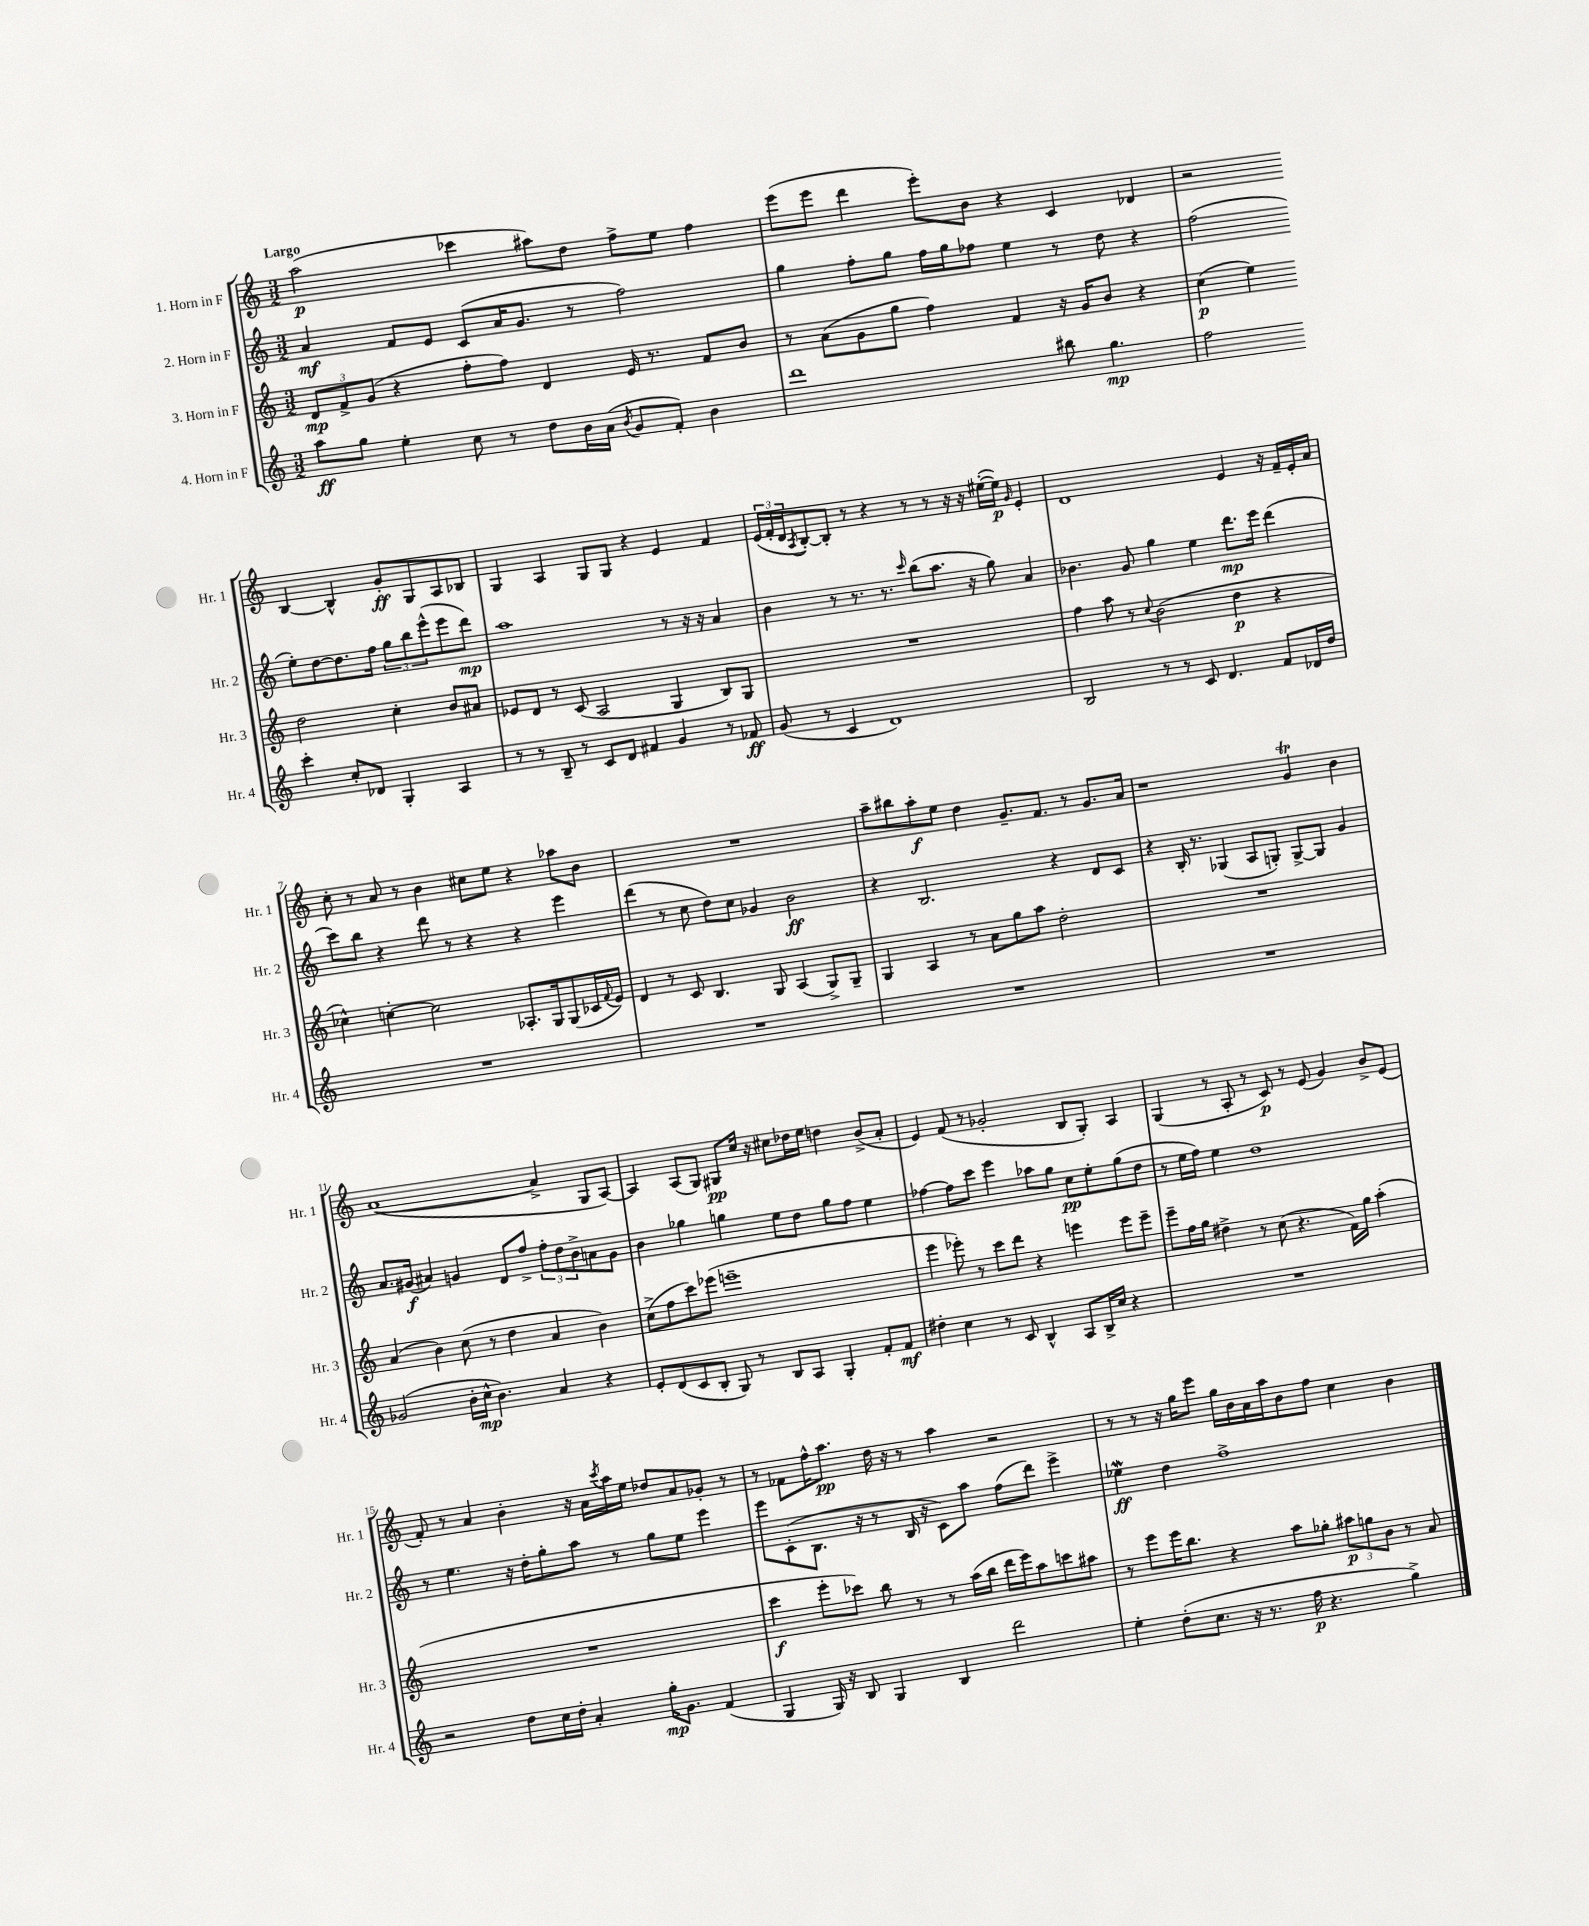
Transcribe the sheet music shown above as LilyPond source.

<<
\new StaffGroup <<
\new Staff = "s0" \with { instrumentName = "1. Horn in F" shortInstrumentName = "Hr. 1" } {
    \clef treble \key c \major \numericTimeSignature \time 3/2 \tempo "Largo"
    a''2\p( ces'''4 ais''8) d''8 f''8-> e''8 f''4 |
    e'''8( e'''8 d'''4 e'''8-.) b'8 r4 c'4 des'4 |
    r2 b4~ b4-^ g'8-.\ff g8 a8 bes8 |
    g4 a4 g8 g8 r4 e'4 f'4 |
    \tuplet 3/2 { e'16( f'16-. d'16 } \acciaccatura { a8 } b8~-.) b8-. r8 r4 r8 r8 r16 r16 eis''16~-.( eis''16\p) \grace { g'16 } e'4-. |
    d'1 e'4 r16 f'16-- e'16-. a'16 |
    c''8-. r8 a'8 r8 b'4 cis''8 e''8 r4 aes''8 b'8 |
    R1. |
    a''8-- bis''8 a''8-.\f e''8 d''4 g'8.-- f'8. r8 g'8. a'16 |
    r1 g'4\trill b'4 |
    a'1~( a'4-> g8 a8~) |
    a4 a8( g8) gis8\pp c''16 r16 cis''8 des''16 e''16 d''4 b'8->( a'8-. |
    e'4) f'8( r8 ges'2-. b8 g8-.) a4 |
    g4( r8 a8-. r8 c'8\p) r8 e'8( g'4) b'8-> e'8( |
    f'8-.) r8 a'4 b'4-. r16 a'16 \acciaccatura { c'''8 } a''16 e''16 des''8 a'8 ges'8-. r8 |
    r8 fes'8 f''16-^ a''8.\pp d''16 r16 r8 a''4 r2 |
    r8 r8 r16 g''16 e'''8 g''16 b'16 a'16 a''16 b'8 f''8 c''4 b'4 \bar "|." |
}
\new Staff = "s1" \with { instrumentName = "2. Horn in F" shortInstrumentName = "Hr. 2" } {
    \clef treble \key c \major \numericTimeSignature \time 3/2
    a'4\mf f'8 e'8 c'8( a'16 g'8. r8 f''2) |
    g''4 f''8-. g''8 f''16 g''16 fes''8 e''4 r8 d''8 r4 |
    f''2( e''8-.) d''8~ d''8. f''16 \tuplet 3/2 { g''8 b''8 e'''8-^( } e'''8 d'''8\mp) |
    a''1 r8 r16 r16 a'4 |
    b'4 r8 r8. r8. \grace { c'''16 } b''8( a''8. r16 g''8) a'4 |
    bes'4. g'8 g''4 e''4 d'''8.\mp e'''16 d'''4( |
    c'''8) b''8 r4 d'''8 r8 r4 r4 e'''4 |
    d'''4( r8 c''8 d''8) c''8 ges'4 b'2\ff |
    r4 b2. r4 d'8 c'8 |
    r4 b16-. r8. ges4( a8 g8-.) g8~-> g8 g'4 |
    a'8. gis'16\f( ais'4) g'4 d'8 f''8-> \tuplet 3/2 { f''8-. d''8 b'8-> } a'8 g'8 |
    b'4 ges''4 g''4 e''8 d''8 g''8 f''8 e''4 |
    fes''4~ fes''8 c'''8 e'''4 aes''8 g''8 c''8\pp e''8-. g''8( d''8 |
    r8 e''16 f''16) e''4 d''1 |
    r8 e''4. r16 d''16-. g''8-. a''8 r8 g''8 e''8 e'''4 |
    e'''8 c'8-.( b8. r16 r8 b16 r16 c'8) a''8 f''8( d'''8) e'''4-> |
    ees''4\mordent\ff d''4 f''1-> \bar "|." |
}
\new Staff = "s2" \with { instrumentName = "3. Horn in F" shortInstrumentName = "Hr. 3" } {
    \clef treble \key c \major \numericTimeSignature \time 3/2
    \tuplet 3/2 { d'8\mp f'8-> g'8( } r4 f''8-. f''8) d'4 e'16 r8. f'8 b'8 |
    r8 a'8( g'8 g''8 f''4) f'4 r16 g'16 b'8 r4 |
    c''4\p( e''4) d''2 c''4-. b'8 ais'8 |
    ees'8 d'8 r8 c'8( a2 g4 b8) g8 |
    R1. |
    f''4 a''8 r8 \appoggiatura { c''8 } b'2( d''4\p r4 |
    ces''4-^) c''4~-. c''2 aes8.-. g16 g8( ces'16 \appoggiatura { f'8 } e'16) |
    d'4 r8 c'8 b4. g8 a4( g8->) g8-- |
    g4 a4 r8 a'8 g''8 a''8 d''2-. |
    R1. |
    a'4( b'4) c''8( r8 d''4 a'4 b'4) |
    c''8->( f''8 c'''8) ees'''8( e'''1-- |
    e'''4 ees'''8-.) r8 c'''8 d'''8 r4 e'''4 e'''8 e'''8-- |
    e'''8-- f''16 g''16 dis''4-> r8 c''8( r4. f'16) g''16 a''4-.( |
    R1. |
    c'''4\f e'''8-. ces'''8) b''8 r8 r8 a''16( b''16 d'''16 e'''16) a''8 c'''8 ais''8 |
    r8 e'''8 e'''16 b''8. r4 a''8 ges''8-. \tuplet 3/2 { ais''8\p g''8 b'8 } r8 a'8 \bar "|." |
}
\new Staff = "s3" \with { instrumentName = "4. Horn in F" shortInstrumentName = "Hr. 4" } {
    \clef treble \key c \major \numericTimeSignature \time 3/2
    a''8\ff g''8 e''4-. c''8 r8 d''8 b'16 a'16( \acciaccatura { b'8 } g'8 f'8-.) b'4 |
    d'''1 bis''8 g''4.\mp |
    f''2 c'''4-. c''8-. des'8 g4-. a4 |
    r8 r8 b8-- r8 c'8 d'8 fis'4 g'4 r8 fes'8\ff |
    g'8( r8 c'4 d'1) |
    b2 r8 r8 c'8 d'4. f'8 des'16 d''16 |
    R1. |
    R1. |
    R1. |
    R1. |
    ges'2( b'16-. c''16-^\mp b'4.) a'4 r4 |
    e'8-. d'8( c'8 b8-. g8) r8 b8 a8 g4-. f'8-. f'8\mf |
    dis''4-. c''4 r8 c'8 b4-^ a8 b16-> c''16 r4 |
    R1. |
    r2 d''8 c''16 d''16-. a'4-. g''16-.\mp g'8. f'4( |
    g4 g16) r16 b8 g4 b4 d'''2 |
    e''4-. d''8-.( c''8. r16 r8. f''16\p r4. g''4->) \bar "|." |
}
>>
>>
